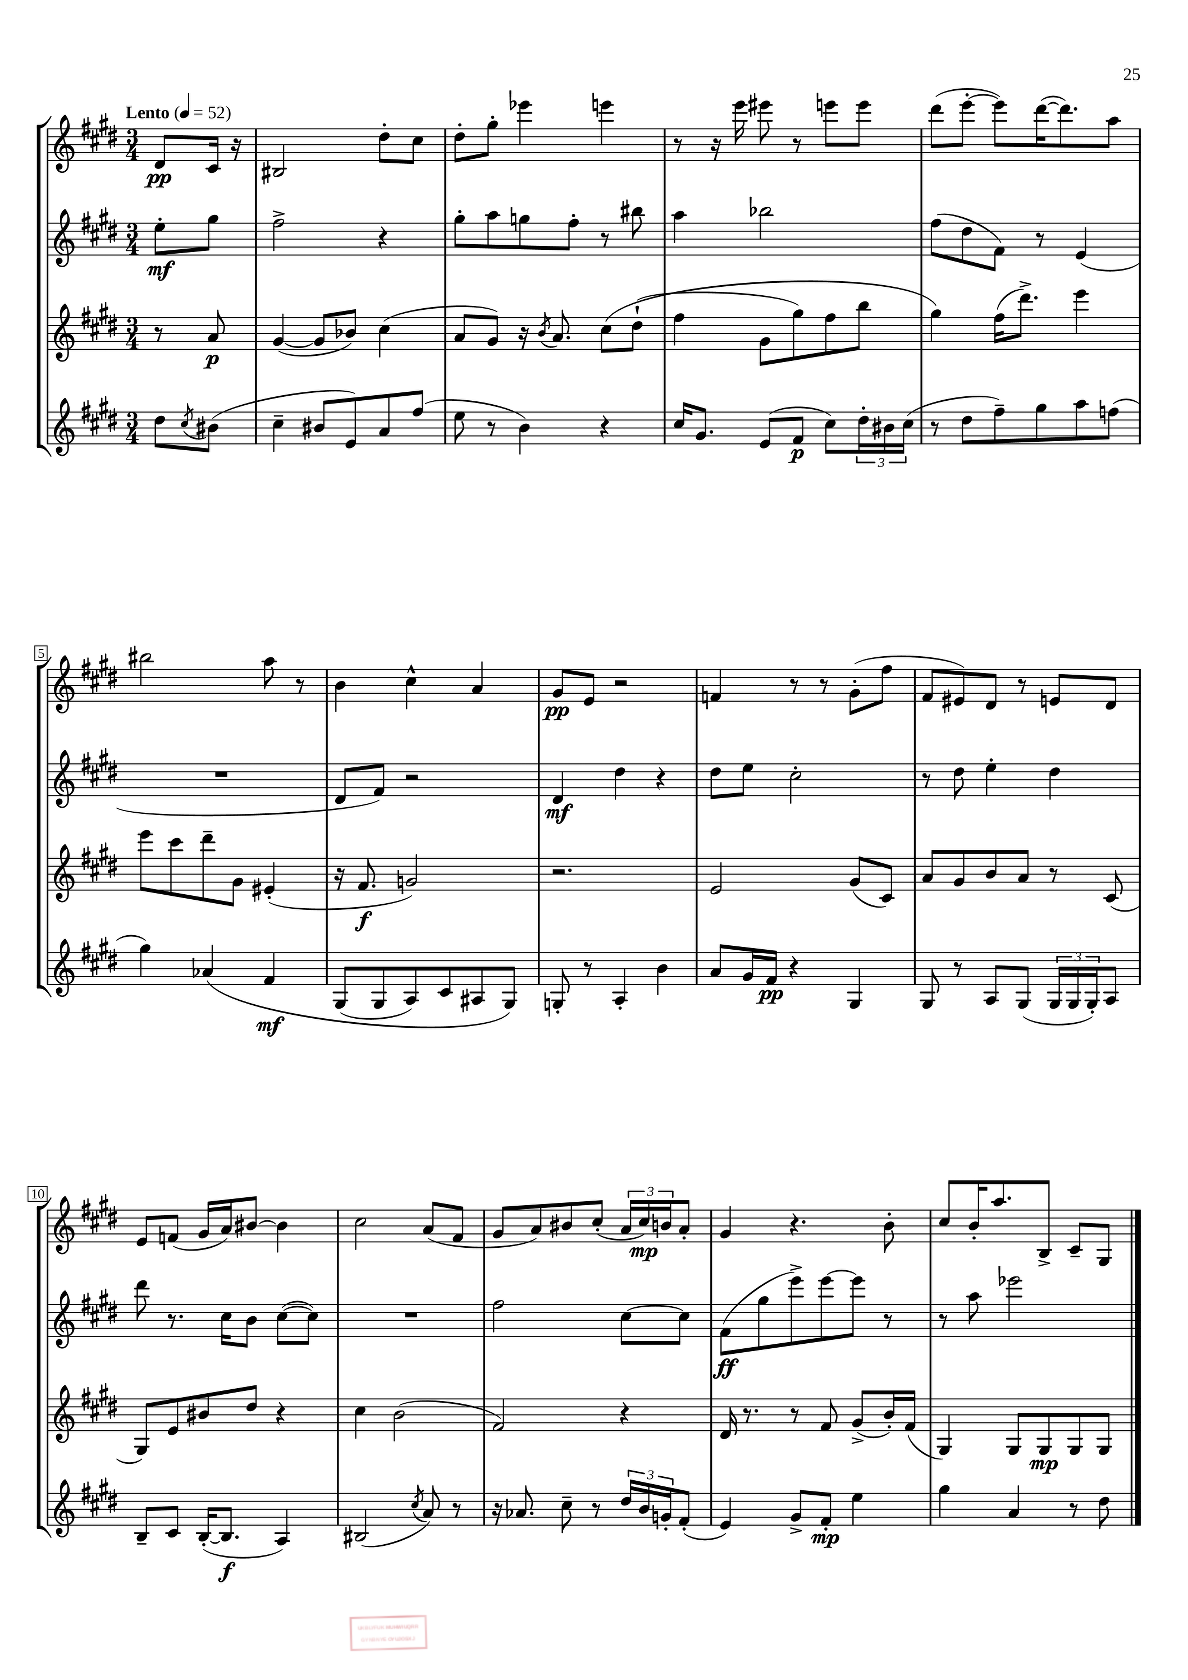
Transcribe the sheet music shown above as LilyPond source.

<<
\new StaffGroup <<
\new Staff = "s0" {
    \clef treble \key e \major \numericTimeSignature \time 3/4 \partial 4 \tempo "Lento" 4 = 52
    dis'8\pp cis'16 r16 |
    bis2 dis''8-. cis''8 |
    dis''8-. gis''8-. ees'''4 e'''4 |
    r8 r16 e'''16 eis'''8 r8 e'''8 e'''8 |
    dis'''8( e'''8~-. e'''8) dis'''16~( dis'''8.) a''8 |
    bis''2 a''8 r8 |
    b'4 cis''4-^ a'4 |
    gis'8\pp e'8 r2 |
    f'4 r8 r8 gis'8-.( fis''8 |
    fis'8 eis'8) dis'8 r8 e'8 dis'8 |
    e'8 f'8( gis'16 a'16) bis'8~ bis'4 |
    cis''2 a'8( fis'8 |
    gis'8 a'8) bis'8 cis''8-.( \tuplet 3/2 { a'16 cis''16\mp) b'16 } a'8-. |
    gis'4 r4. b'8-. |
    cis''8 b'16-. a''8. b8-> cis'8-- gis8 \bar "|." |
}
\new Staff = "s1" {
    \clef treble \key e \major \numericTimeSignature \time 3/4 \partial 4
    e''8-.\mf gis''8 |
    fis''2-> r4 |
    gis''8-. a''8 g''8 fis''8-. r8 bis''8 |
    a''4 bes''2 |
    fis''8( dis''8 fis'8) r8 e'4( |
    R2. |
    dis'8 fis'8) r2 |
    dis'4\mf dis''4 r4 |
    dis''8 e''8 cis''2-. |
    r8 dis''8 e''4-. dis''4 |
    dis'''8 r8. cis''16 b'8 cis''8~( cis''8) |
    R2. |
    fis''2 cis''8~ cis''8 |
    fis'8\ff( gis''8 e'''8->) e'''8~ e'''8 r8 |
    r8 a''8 ees'''2 \bar "|." |
}
\new Staff = "s2" {
    \clef treble \key e \major \numericTimeSignature \time 3/4 \partial 4
    r8 a'8\p |
    gis'4~( gis'8 bes'8) cis''4( |
    a'8 gis'8) r16 \acciaccatura { b'8 } a'8. cis''8\( dis''8-!( |
    fis''4 gis'8 gis''8) fis''8 b''8 |
    gis''4\) fis''16( dis'''8.->) e'''4 |
    e'''8 cis'''8 dis'''8-- gis'8 eis'4-.( |
    r16 fis'8.\f g'2) |
    r2. |
    e'2 gis'8( cis'8) |
    a'8 gis'8 b'8 a'8 r8 cis'8( |
    gis8) e'8 bis'8 dis''8 r4 |
    cis''4 b'2( |
    fis'2) r4 |
    dis'16 r8. r8 fis'8 gis'8->( b'16-.) fis'16( |
    gis4) gis8 gis8\mp gis8 gis8 \bar "|." |
}
\new Staff = "s3" {
    \clef treble \key e \major \numericTimeSignature \time 3/4 \partial 4
    dis''8 \acciaccatura { cis''8 } bis'8( |
    cis''4-- bis'8 e'8) a'8 fis''8( |
    e''8 r8 b'4) r4 |
    cis''16 gis'8. e'8( fis'8\p cis''8) \tuplet 3/2 { dis''16-. bis'16 cis''16( } |
    r8 dis''8 fis''8--) gis''8 a''8 f''8( |
    gis''4) aes'4\( fis'4\mf |
    gis8( gis8 a8) cis'8 ais8 gis8\) |
    g8-. r8 a4-. b'4 |
    a'8 gis'16 fis'16\pp r4 gis4 |
    gis8 r8 a8 gis8( \tuplet 3/2 { gis16 gis16 gis16-.) } a8 |
    b8-- cis'8 b16~-.( b8.\f a4) |
    bis2( \acciaccatura { cis''8 } a'8) r8 |
    r16 aes'8. cis''8-- r8 \tuplet 3/2 { dis''16 b'16 g'16-. } fis'8-.( |
    e'4) gis'8-> fis'8-.\mp e''4 |
    gis''4 a'4 r8 dis''8 \bar "|." |
}
>>
>>
\layout { \context { \Score \override BarNumber.stencil = #(make-stencil-boxer 0.1 0.3 ly:text-interface::print) } }
